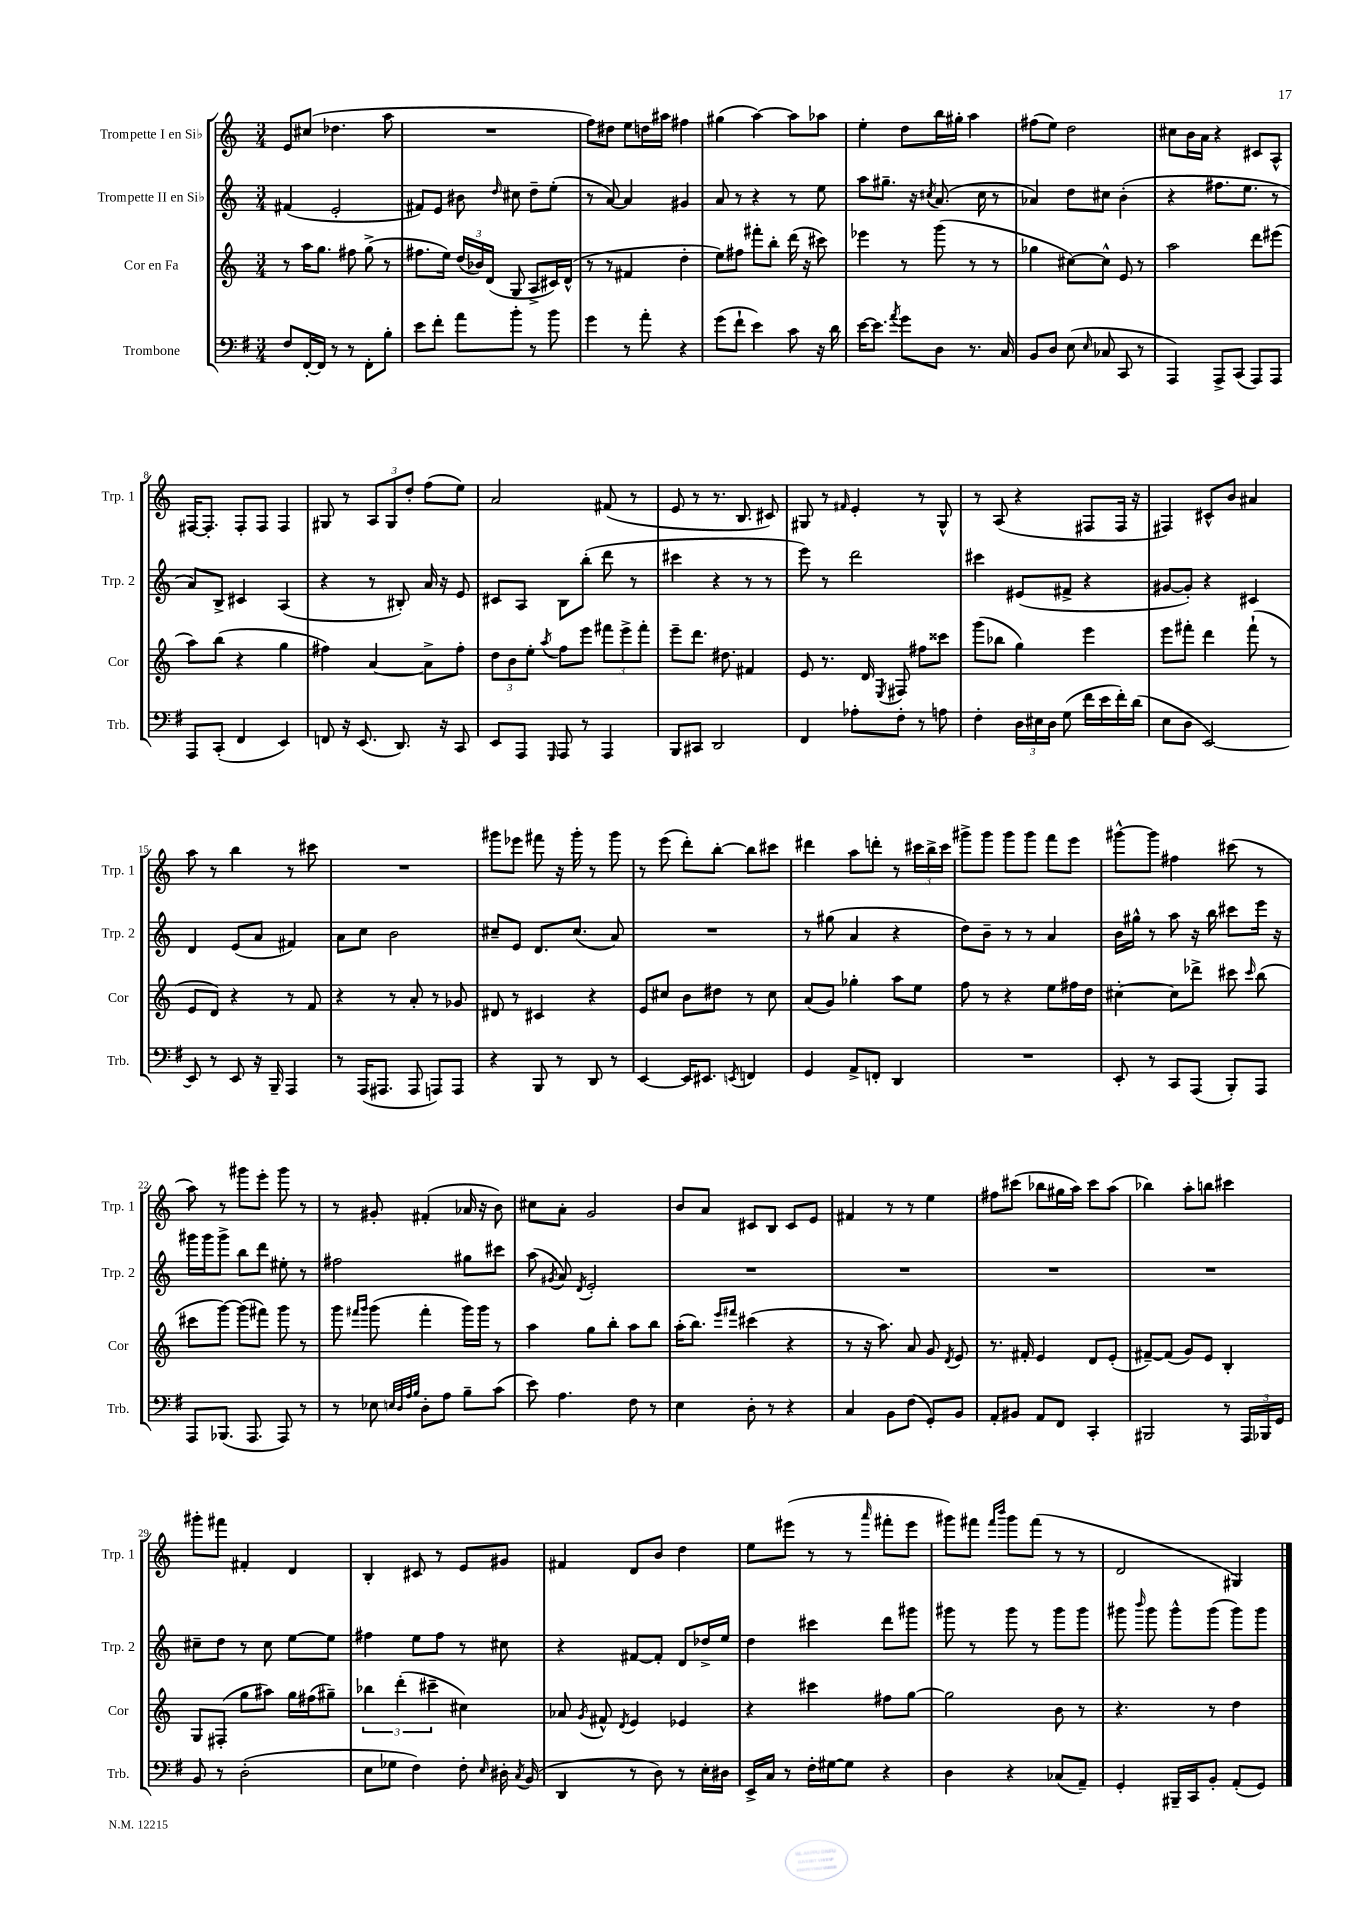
<<
\new StaffGroup <<
\new Staff = "s0" \with { instrumentName = "Trompette I en Sib" shortInstrumentName = "Trp. 1" } {
    \clef treble \key c \major \numericTimeSignature \time 3/4
    \autoBeamOff e'8[ cis''8]( des''4. a''8 |
    R2. |
    f''8[) dis''8] e''8[ d''16 ais''16] fis''4 |
    gis''4( a''4~) a''8[ aes''8] |
    e''4-. d''8[ b''16 gis''16]-. a''4 |
    fis''8[( e''8]) d''2 |
    cis''8[ b'16 a'16] r4 cis'8[ a8]-^ |
    fis16[~ fis8.]-. fis8[-. fis8] fis4 |
    gis8 r8 \tuplet 3/2 { a8[ gis8 d''8]-. } f''8[( e''8]) |
    a'2 fis'8( r8 |
    e'8 r8 r8. b8. cis'8) |
    gis8 r8 \grace { fis'16 } e'4-. r8 gis8-^ |
    r8 a8( r4 fis8[ fis16] r16 |
    fis4) cis'8[-^ b'8] ais'4 |
    a''8 r8 b''4 r8 cis'''8 |
    R2. |
    gis'''8[ ees'''8] fis'''8 r16 gis'''16-. r8 gis'''8 |
    r8 e'''8( d'''8[-.) b''8]~-. b''8[ cis'''8] |
    dis'''4 a''8[ d'''8]-. r8 \tuplet 3/2 { cis'''16[ b''16-> cis'''16] } |
    gis'''8[-> gis'''8] gis'''8[ gis'''8] f'''8[ e'''8] |
    gis'''8[~-^ gis'''8] fis''4 cis'''8( r8 |
    a''8) r8 gis'''8[ e'''8]-. gis'''8 r8 |
    r8 gis'8-. fis'4-.( aes'16 r16 b'8) |
    cis''8[ a'8]-. g'2 |
    b'8[ a'8] cis'8[ b8] cis'8[ e'8] |
    fis'4 r8 r8 e''4 |
    fis''8[ cis'''8]( bes''8[ gis''16 a''16]) cis'''8[ a''8]( |
    bes''4) a''8[-. b''8] cis'''4 |
    gis'''8[-. fis'''8] fis'4-. d'4 |
    b4-. cis'8 r8 e'8[ gis'8] |
    fis'4 d'8[ b'8] d''4 |
    e''8[ eis'''8]( r8 r8 \grace { a'''16 } fis'''8[-. eis'''8] |
    gis'''8[) fis'''8] \grace { fis'''16[ b'''16] } gis'''8[ fis'''8]( r8 r8 |
    d'2 gis4) \bar "|." |
}
\new Staff = "s1" \with { instrumentName = "Trompette II en Sib" shortInstrumentName = "Trp. 2" } {
    \clef treble \key c \major \numericTimeSignature \time 3/4
    \autoBeamOff fis'4( e'2-. |
    fis'8[) e'8] bis'8 \grace { d''16 } cis''8 d''8[-- e''8]-.( |
    r8 a'8~) a'4 gis'4 |
    a'8 r8 r4 r8 e''8 |
    a''8[ gis''8.]-- r16 \acciaccatura { cis''8 } a'8.( cis''16 r8 |
    aes'4) d''8[ cis''8] b'4-.( |
    r4 fis''8.[ e''8.] r8 |
    a'8[) b8]-> cis'4 a4( |
    r4 r8 bis8-.) a'16 r16 e'8 |
    cis'8[ a8] b8[ b''8]-.( d'''8 r8 |
    cis'''4 r4 r8 r8 |
    e'''8) r8 d'''2 |
    cis'''4 eis'8[( fis'8]-> r4 |
    gis'8[~ gis'8]-.) r4 cis'4 |
    d'4 e'8[( a'8] fis'4) |
    a'8[ c''8] b'2 |
    cis''8[-- e'8] d'8.[ cis''8.]( a'8) |
    R2. |
    r8 gis''8( a'4 r4 |
    d''8[) b'8]-- r8 r8 a'4 |
    b'16[ gis''16]-^ r8 a''8 r16 b''16 cis'''8[ e'''16] r16 |
    gis'''16[ gis'''16 gis'''8]-> b''8[ d'''8] eis''8-. r8 |
    fis''2 gis''8[ cis'''8] |
    a''8( \acciaccatura { gis'8 } a'8) \acciaccatura { d'8 } e'2-. |
    R2. |
    R2. |
    R2. |
    R2. |
    cis''8[-- d''8] r8 cis''8 e''8[~ e''8] |
    fis''4 e''8[ fis''8] r8 cis''8 |
    r4 fis'8[~ fis'8]-. d'8[ des''16-> e''16] |
    d''4 cis'''4 d'''8[ gis'''8] |
    gis'''8 r8 gis'''8 r8 gis'''8[ gis'''8] |
    gis'''8 \grace { b'''16 } gis'''8 gis'''8[-^ gis'''8]( gis'''8[) gis'''8] \bar "|." |
}
\new Staff = "s2" \with { instrumentName = "Cor en Fa" shortInstrumentName = "Cor" } {
    \clef treble \key c \major \numericTimeSignature \time 3/4
    \autoBeamOff r8 a''16[ g''8.] fis''8 g''8->( r8 |
    fis''8.[ e''16]) \tuplet 3/2 { d''16[( bes'16) d'16]( } g8 a8[-> cis'16) d'16]-^( |
    r8 r8 fis'4 d''4-. |
    e''8[) fis''8] fis'''8[-. b''8]-. d'''16( r16 cis'''8) |
    ees'''4 r8 g'''8( r8 r8 |
    ges''4 cis''8[~) cis''8]-^ e'8 r8 |
    a''2 d'''8[ eis'''8]( |
    a''8[) b''8]( r4 g''4 |
    fis''4) a'4~ a'8[-> fis''8]-. |
    \tuplet 3/2 { d''8[ b'8 e''8]-. } \acciaccatura { a''8 } f''8[ e'''8] \tuplet 3/2 { fis'''8[ e'''8-> fis'''8]-. } |
    e'''8[-- d'''8.] dis''8. fis'4 |
    e'8 r8. d'16 \acciaccatura { e8 } fis8 fis''8[ cisis'''8] |
    g'''8[( bes''8] g''4) e'''4 |
    e'''8[ fis'''8]-. d'''4 fis'''8-!( r8 |
    e'8[ d'8]) r4 r8 f'8 |
    r4 r8 a'8-. r8 ges'8 |
    dis'8 r8 cis'4 r4 |
    e'8[ cis''8] b'8[ dis''8] r8 cis''8 |
    a'8[( g'8]) ges''4-. a''8[ e''8] |
    f''8 r8 r4 e''8[ fis''16 d''16] |
    cis''4~-. cis''8[ des'''8]-> cis'''8 \grace { cis'''16 } b''8( |
    cis'''8[ g'''8]~) g'''8[( fis'''8]) g'''8 r8 |
    g'''8 \grace { fis'''16[ g'''16] } g'''8( fis'''4-. g'''16[) g'''16] r8 |
    a''4 g''8[ b''8]-. a''8[ b''8] |
    a''16[-.( b''8.]) \grace { e'''16[ fis'''16] } cis'''4( r4 |
    r8 r16 a''8.) a'8 g'8 \acciaccatura { d'8 } e'8 |
    r8. fis'16-. e'4 d'8[ e'8]-.( |
    fis'8[~--) fis'8]( g'8[) e'8] b4-. |
    g8[ fis8]-.( g''8[ ais''8]) g''16[ fis''16( gis''8]--) |
    \tuplet 3/2 { bes''4 d'''4-.( cis'''4-- } cis''4) |
    aes'8 \acciaccatura { g'8 } fis'8-^ \acciaccatura { d'8 } e'4 ees'4 |
    r4 cis'''4 fis''8[ g''8]~ |
    g''2 b'8 r8 |
    r4. r8 d''4 \bar "|." |
}
\new Staff = "s3" \with { instrumentName = "Trombone" shortInstrumentName = "Trb." } {
    \clef bass \key g \major \numericTimeSignature \time 3/4
    \autoBeamOff fis8[ fis,16~-. fis,16] r8 r8 fis,8[-. b8]-. |
    e'8[ fis'8]-. a'8[ b'8]-. r8 b'8 |
    g'4 r8 a'8-. r4 |
    g'8[( fis'8]-! e'4) c'8 r16 d'16 |
    e'16[~ e'8.] \acciaccatura { a'8 } g'8[ d8] r8. c16 |
    b,8[ d8] e8( \grace { e16 } ces8 c,8 r8 |
    a,,4) a,,8[-> c,8]( a,,8[) a,,8] |
    a,,8[ c,8]-.( fis,4 e,4) |
    f,8 r16 e,8.( d,8.) r16 c,8 |
    e,8[ a,,8] \grace { g,,16 } a,,8 r8 a,,4 |
    b,,8[ cis,8] d,2 |
    fis,4 aes8[-. fis8]-. r8 a8 |
    fis4-. \tuplet 3/2 { d16[ eis16 d16] } g8( fis'16[ e'16 fis'16-.) d'16]( |
    e8[ d8] e,2~) |
    e,8 r8 e,8 r16 b,,16-- a,,4 |
    r8 a,,16[( ais,,8.] ais,,8 a,,8[) a,,8] |
    r4 b,,8 r8 d,8 r8 |
    e,4~ e,16[ eis,8.] \acciaccatura { e,8 } f,4 |
    g,4 a,8[-> f,8]-. d,4 |
    R2. |
    e,8-. r8 c,8[ a,,8]( b,,8[-.) a,,8] |
    a,,8[ bes,,8.]( a,,8. a,,8) r8 |
    r8 ees8 \grace { e32[ d32 a32 b32] } d8[-. a8] b8[-- c'8]( |
    e'8) a4. fis8 r8 |
    e4 d8-. r8 r4 |
    c4 b,8[ fis8]( g,8[-.) b,8] |
    a,8[-. bis,8] a,8[ fis,8] c,4-. |
    bis,,2 r8 \tuplet 3/2 { a,,16[ bes,,16 g,16] } |
    b,8 r8 d2-.( |
    e8[ ges8] fis4) fis8-. \grace { e16 } dis16-. \acciaccatura { c8 } b,16( |
    d,4 r8 d8) r8 e16[-. dis16] |
    e,16[-> c16] r8 fis16[-. gis16~ gis8] r4 |
    d4 r4 ces8[( a,8]--) |
    g,4-. bis,,16[-- c,16 b,8]-. a,8[-.( g,8]) \bar "|." |
}
>>
>>
